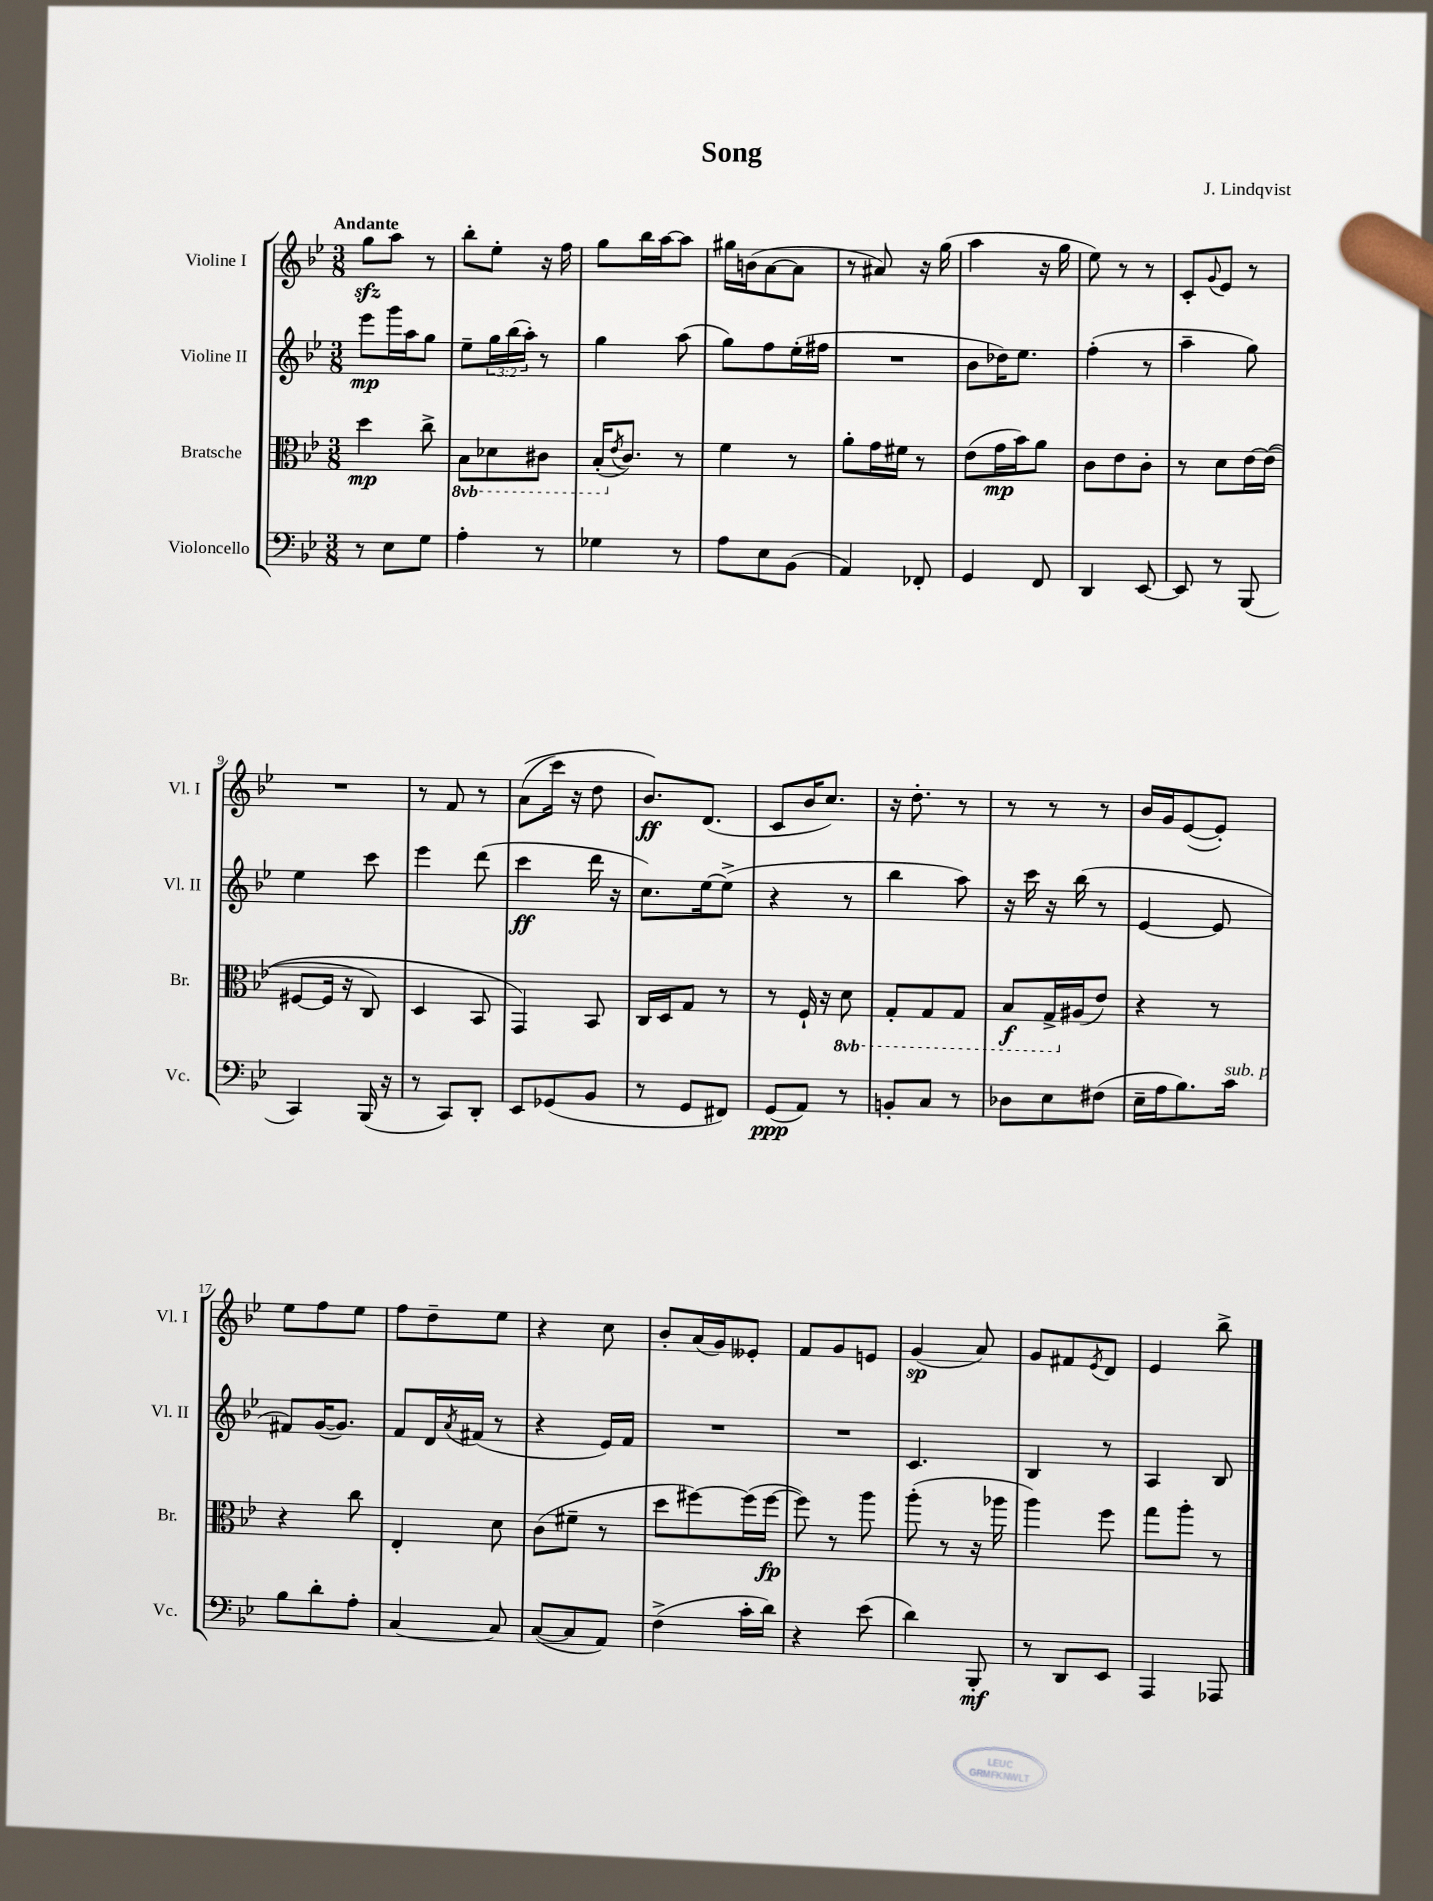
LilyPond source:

\header { title = "Song" composer = "J. Lindqvist" }
<<
\new StaffGroup <<
\new Staff = "s0" \with { instrumentName = "Violine I" shortInstrumentName = "Vl. I" } {
    \clef treble \key bes \major \numericTimeSignature \time 3/8 \tempo "Andante"
    g''8\sfz a''8 r8 |
    bes''8-. ees''8-. r16 f''16 |
    g''8 bes''16 a''16~ a''8 |
    gis''16 b'16( a'8~ a'8 |
    r8 ais'8) r16 g''16( |
    a''4 r16 g''16 |
    ees''8) r8 r8 |
    c'8-. \appoggiatura { g'8 } ees'8 r8 |
    R4. |
    r8 f'8 r8 |
    a'8(\( c'''16) r16 d''8 |
    bes'8.\ff\) d'8.( |
    c'8 bes'16 c''8.) |
    r16 d''8.-. r8 |
    r8 r8 r8 |
    bes'16 g'16 ees'8~( ees'8-.) |
    ees''8 f''8 ees''8 |
    f''8 d''8-- ees''8 |
    r4 c''8 |
    bes'8-. a'16( g'16) eeses'8-. |
    f'8 g'8 e'8 |
    g'4\sp( a'8) |
    g'8 fis'8 \acciaccatura { ees'8 } d'8 |
    ees'4 bes''8-> \bar "|." |
}
\new Staff = "s1" \with { instrumentName = "Violine II" shortInstrumentName = "Vl. II" } {
    \clef treble \key bes \major \numericTimeSignature \time 3/8 \override Staff.TupletNumber.text = #tuplet-number::calc-fraction-text
    ees'''8\mp g'''16 a''16 g''8 |
    ees''8-- \tuplet 3/2 { g''16 bes''16( a''16-.) } r8 |
    g''4 a''8( |
    g''8) f''8 ees''16-.( fis''16 |
    R4. |
    bes'8 des''16) ees''8. |
    f''4-.( r8 |
    a''4-- g''8) |
    ees''4 c'''8 |
    ees'''4 d'''8( |
    c'''4\ff d'''16 r16 |
    c''8.) ees''16~ ees''8->( |
    r4 r8 |
    bes''4 a''8) |
    r16 c'''16 r16 bes''16( r8 |
    ees'4~ ees'8 |
    fis'8) g'16~( g'8.) |
    f'8 d'16 \acciaccatura { a'8 } fis'16( r8 |
    r4 ees'16) f'16 |
    R4. |
    R4. |
    c'4. |
    bes4 r8 |
    a4 bes8 \bar "|." |
}
\new Staff = "s2" \with { instrumentName = "Bratsche" shortInstrumentName = "Br." } {
    \clef alto \key bes \major \numericTimeSignature \time 3/8 \set Staff.ottavationMarkups = #ottavation-simple-ordinals
    d''4\mp c''8-> |
    \ottava #-1 bes,8 des8 cis8 |
    bes,16-.( \ottava #0 \acciaccatura { ees'8 } c'8.) r8 |
    f'4 r8 |
    a'8-. g'16 fis'16 r8 |
    ees'8( g'16\mp bes'16) a'8 |
    c'8 ees'8 c'8-. |
    r8 d'8 ees'16~ ees'16(\( |
    fis8~ fis16 r16 c8) |
    d4 bes,8 |
    g,4\) bes,8 |
    c16 d16 g8 r8 |
    r8 f16-! r16 \ottava #-1 d8 |
    g,8-. g,8 g,8 |
    bes,8\f g,16-> \ottava #0 ais16( ees'8) |
    r4 r8 |
    r4 c''8 |
    ees4-. d'8 |
    c'8( fis'8-- r8 |
    d''8 fis''8~) fis''16( fis''16~\fp |
    fis''8) r8 a''8 |
    a''8-.( r8 r16 aes''16 |
    a''4) f''8 |
    g''8 a''8-. r8 \bar "|." |
}
\new Staff = "s3" \with { instrumentName = "Violoncello" shortInstrumentName = "Vc." } {
    \clef bass \key bes \major \numericTimeSignature \time 3/8
    r8 ees8 g8 |
    a4-. r8 |
    ges4 r8 |
    a8 ees8 bes,8( |
    a,4) fes,8-. |
    g,4 f,8 |
    d,4 ees,8~ |
    ees,8 r8 bes,,8( |
    c,4) bes,,16( r16 |
    r8 c,8) d,8-. |
    ees,8 ges,8( bes,8 |
    r8 g,8 fis,8) |
    g,8\ppp( a,8) r8 |
    b,8-. c8 r8 |
    des8 ees8 fis8( |
    ees16-- a16 bes8.) c'16^\markup { \italic "sub. p" } |
    bes8 d'8-. a8-. |
    c4~ c8 |
    c8~( c8 a,8) |
    f4->( c'16-. d'16) |
    r4 ees'8( |
    d'4) bes,,8-.\mf |
    r8 d,8 ees,8 |
    a,,4 aes,,8 \bar "|." |
}
>>
>>
